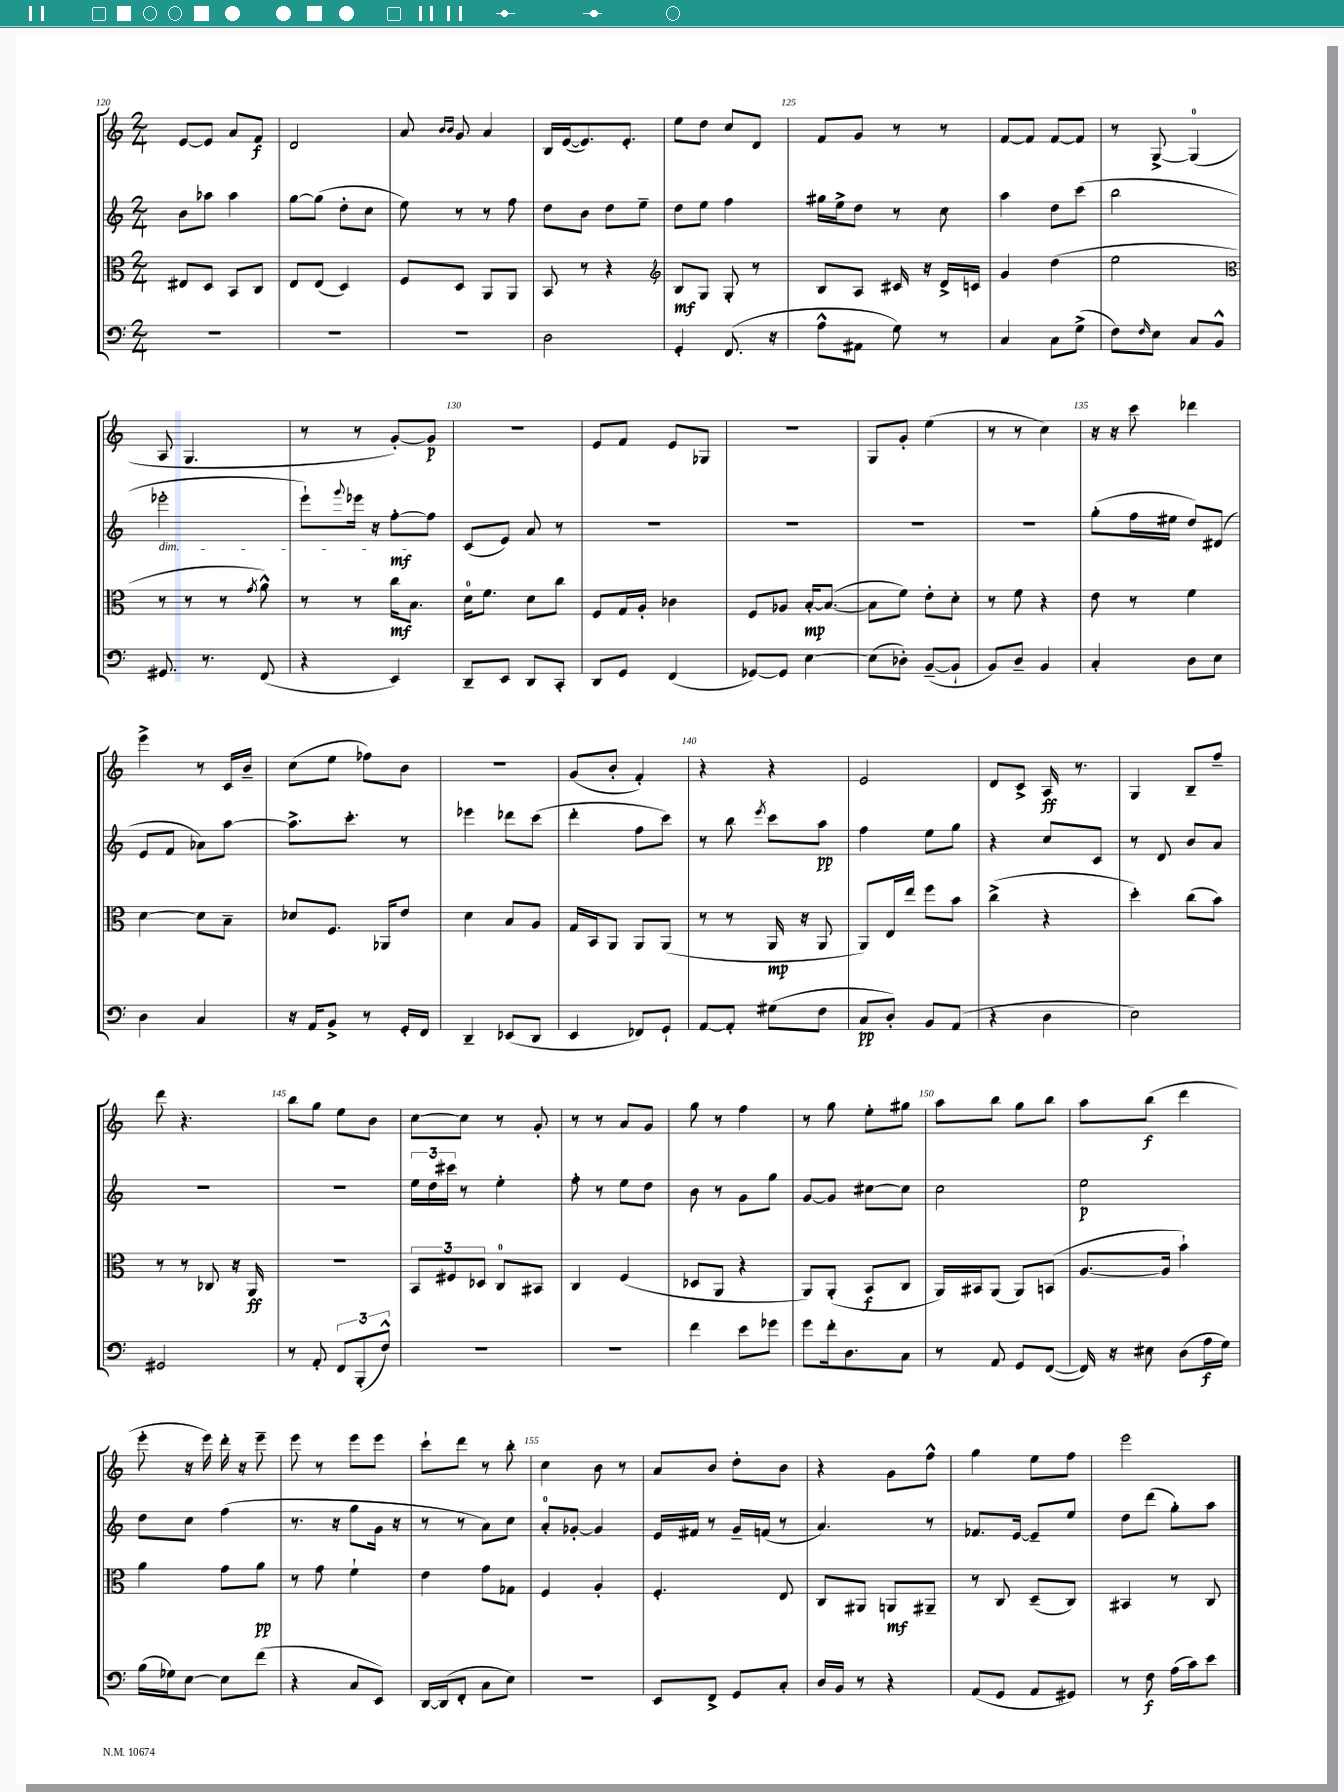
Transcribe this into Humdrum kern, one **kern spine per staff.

**kern	**kern	**kern	**kern
*staff4	*staff3	*staff2	*staff1
*clefF4	*clefC3	*clefG2	*clefG2
*k[]	*k[]	*k[]	*k[]
*M2/4	*M2/4	*M2/4	*M2/4
2r	8E#/L	8b\L	[8e/L
.	8D/J	8aa-\J	8e/]J
.	8BB/L	4aa-\	8a/L
.	8C/J	.	8f/J
=	=	=	=
2r	8E/L	[8gg\L	2d/
.	(8E/J	(8gg\]J	.
.	4D/)	8dd'\L	.
.	.	8cc\J	.
=	=	=	=
2r	8F/L	8ee\)	8a/
.	.	.	16qqb/LL
.	.	.	16qqb/JJ
.	8D/J	8r	8g/
.	8AA/L	8r	4a/
.	8AA/J	8ff\	.
=	=	=	=
2D\	8BB/	8dd\L	16B/LL
.	.	.	([16e/J
.	8r	8b\J	8.e/])
.	4r	8dd\L	.
.	.	.	8.e'/J
.	.	8ee~\J	.
=	=	=	=
*	*clefG2	*	*
4GG'/	8B/L	8dd\L	8ee\L
.	8G/J	8ee\J	8dd\J
(8.FF/	8G'/	4ff\	8cc/L
.	8r	.	8d/J
16r	.	.	.
=	=	=	=
8A^^\L	8B/L	16gg#\LL	8f/L
.	.	16ee^\J	.
8AA#\J	8A/J	8dd\J	8g/J
8G\)	16c#/	8r	8r
.	16r	.	.
8r	16d^/LL	8cc\	8r
.	16c/JJ	.	.
=	=	=	=
4C/	4g/	4aa\	[8f/L
.	.	.	8f/]J
8C\L	(4dd\	8dd\L	[8f/L
(8G^\J	.	(8ccc\J	8f/]J
=	=	=	=
8F\L)	2ee\	2bb\	8r
16qqF/	.	.	.
8E\J	.	.	[8G^/
8C/L	.	.	(4G/]
8BB^^/J	.	.	.
=	=	=	=
*	*clefC3	*	*
8.GG#/	8r	2eee-'\	8A/
.	8r	.	4.G/
8.r	.	.	.
.	8r	.	.
.	8qg/	.	.
(8FF/	8a^^\)	.	.
=	=	=	=
4r	8r	8eee`\L)	8r
.	.	8qqggg/	.
.	8r	16eee-\Jk	8r
.	.	16r	.
4EE/)	16cc\LK	[8ff'\L	[8g'/L)
.	8.B\J	.	.
.	.	8ff\]J	8g/]J
=	=	=	=
8DD~/L	16d\LK	(8c/L	2r
.	8.f\J	.	.
8EE/J	.	8e/J)	.
8DD/L	8d\L	8a/	.
8CC'/J	8cc\J	8r	.
=	=	=	=
8DD/L	8F/L	2r	8e/L
8GG/J	16G/L	.	8f/J
.	16A'/JJ	.	.
(4FF/	4c-\	.	8e/L
.	.	.	8G-/J
=	=	=	=
[8GG-/L)	8F/L	2r	2r
8GG-/]J	8A-/J	.	.
[4E\	[16B'/LK	.	.
.	(8.B/_J	.	.
=	=	=	=
(8E\]L	8B\]L	2r	8G/L
8D-'\J)	8f\J)	.	8g'/J
([8BB~/L	8e'\L	.	(4ee\
8BB`/]J	8d'\J	.	.
=	=	=	=
8BB/L)	8r	2r	8r
8D~/J	8f\	.	8r
4BB/	4r	.	4cc\)
=	=	=	=
4C'/	8e\	(8gg'\L	16r
.	.	.	16r
.	8r	16ff\L	8ccc\
.	.	16ee#\JJ	.
8D\L	4f\	8dd/L)	4ddd-\
8E\J	.	(8d#/J	.
=	=	=	=
4D\	[4d\	8e/L	4eee^\
.	.	8f/J	.
4C/	8d\]L	8a-\L)	8r
.	8B~\J	[8aa\J	16c/LL
.	.	.	16b~/JJ
=	=	=	=
16r	8d-/L	8.aa^\]L	(8cc\L
16AA/LK	.	.	.
8BB^/J	8.F/J	.	8ee\J
.	.	8.ccc'\J	.
8r	.	.	8ff-\L)
.	16AA-/LK	.	.
16GG'/LL	8e/J	8r	8b\J
16FF/JJ	.	.	.
=	=	=	=
4DD~/	4d\	4eee-\	2r
(8EE-/L	8B/L	8ddd-\L	.
8DD/J	8A/J	(8ccc\J	.
=	=	=	=
4EE/	16G/LL	4ddd'\	(8g/L
.	16BB/J	.	.
.	8AA/J	.	8b'/J
8FF-/L)	8AA/L	8ff\L	4f'/)
8GG`/J	(8AA/J	8ccc\J)	.
=	=	=	=
[8AA/L	8r	8r	4r
8AA'/]J	8r	8bb\	.
.	.	8qeee/	.
(8G#\L	16AA/	8ccc\L	4r
.	16r	.	.
8F\J	8AA/	8aa\J	.
=	=	=	=
8C/L	8AA/L)	4ff\	2e/
8D'/J)	16E/L	.	.
.	16ee/JJ	.	.
8BB/L	8ff\L	8ee\L	.
(8AA/J	8b\J	8gg\J	.
=	=	=	=
4r	(4cc^\	4r	8d/L
.	.	.	8c^/J
4D\	4r	8cc/L	16A/
.	.	.	8.r
.	.	8c/J	.
=	=	=	=
2E\)	4dd'\)	8r	4G/
.	.	8d/	.
.	(8cc\L	8b/L	8B~/L
.	8b\J)	8a/J	8ff~/J
=	=	=	=
2GG#/	8r	2r	8ddd\
.	8r	.	4.r
.	8C-/	.	.
.	16r	.	.
.	16AA/	.	.
=	=	=	=
8r	2r	2r	8bb\L
8AA'/	.	.	8gg\J
12FF/L	.	.	8ee\L
(12BBB'/	.	.	.
.	.	.	8b\J
12F^^/J)	.	.	.
=	=	=	=
2r	12BB/L	24ee\LL	[8cc\L
.	.	24dd\	.
.	12F#/	24ccc#\JJ	.
.	.	8r	8cc\]J
.	12D-/J	.	.
.	8C/L	4ee'\	8r
.	8BB#/J	.	8g'/
=	=	=	=
2r	4C/	8ff'\	8r
.	.	8r	8r
.	(4F/	8ee\L	8a/L
.	.	8dd\J	8g/J
=	=	=	=
4f\	8D-/L	8b\	8gg\
.	8AA/J	8r	8r
8e\L	4r	8g\L	4ff\
8g-\J	.	8gg\J	.
=	=	=	=
8g\L	8AA/L)	[8g/L	8r
16f'\k	(8AA'/J	8g/]J	8gg\
8.D\	.	.	.
.	8BB/L	[8cc#\L	8ee'\L
8C\J	8C/J	8cc#\]J	8gg#\J
=	=	=	=
8r	16AA/LL)	2cc\	8aa\L
.	16BB#/J	.	.
8AA/	(8AA/J	.	8bb\J
8GG/L	8AA/L)	.	8gg\L
([8FF/J	(8BB/J	.	8bb\J
=	=	=	=
16FF/])	[8.A/L	2ee\	8aa\L
16r	.	.	.
8E#\	.	.	(8bb\J
.	16A/]Jk	.	.
(8D\L	4b`\)	.	4ddd\
16A\L	.	.	.
16G\JJ)	.	.	.
=	=	=	=
(16B\LL	4a\	8dd\L	8eee'\
16G-\J)	.	.	.
[8E\J	.	8cc\J	16r
.	.	.	16eee\)
8E\]L	8g\L	(4ff\	16ddd'\
.	.	.	16r
(8f\J	8a\J	.	8eee~\
=	=	=	=
4r	8r	8.r	8eee\
.	8g\	.	8r
.	.	16r	.
8C/L	4f`\	8gg\L	8eee\L
8EE/J)	.	16g\Jk	8eee\J
.	.	16r	.
=	=	=	=
[16DD/LL	4e\	8r	8ccc`\L
(16DD/]J	.	.	.
8FF'/J	.	8r	8ddd\J
8C\L	8g\L	8a\L)	8r
8E\J)	8G-\J	8cc\J	8bb'\
=	=	=	=
2r	4F/	8a'/L	4cc\
.	.	[8g-'/J	.
.	4A'/	4g-/]	8b\
.	.	.	8r
=	=	=	=
8EE/L	4.F'/	16e/LL	8a/L
.	.	16f#/JJ	.
8FF^/J	.	8r	8b/J
8GG/L	.	16g~/LL	8dd'\L
.	.	(16f/JJ	.
8C'/J	8E/	8r	8b\J
=	=	=	=
16D/LL	8C/L	4.a/)	4r
16BB/JJ	.	.	.
8r	8AA#/J	.	.
4r	8AA/L	.	8g\L
.	8AA#~/J	8r	8ff^^\J
=	=	=	=
(8AA/L	8r	8.f-/L	4gg\
8GG/J	8C/	.	.
.	.	[16e/Jk	.
8AA/L	(8D~/L	8e~/]L	8ee\L
8GG#/J)	8C/J)	8ee/J	8ff\J
=	=	=	=
8r	4BB#/	8dd\L	2eee\
8F\	.	(8ddd\J	.
(16A\LL	8r	8gg'\L)	.
16c\J)	.	.	.
8e\J	8C/	8aa\J	.
==	==	==	==
*-	*-	*-	*-
